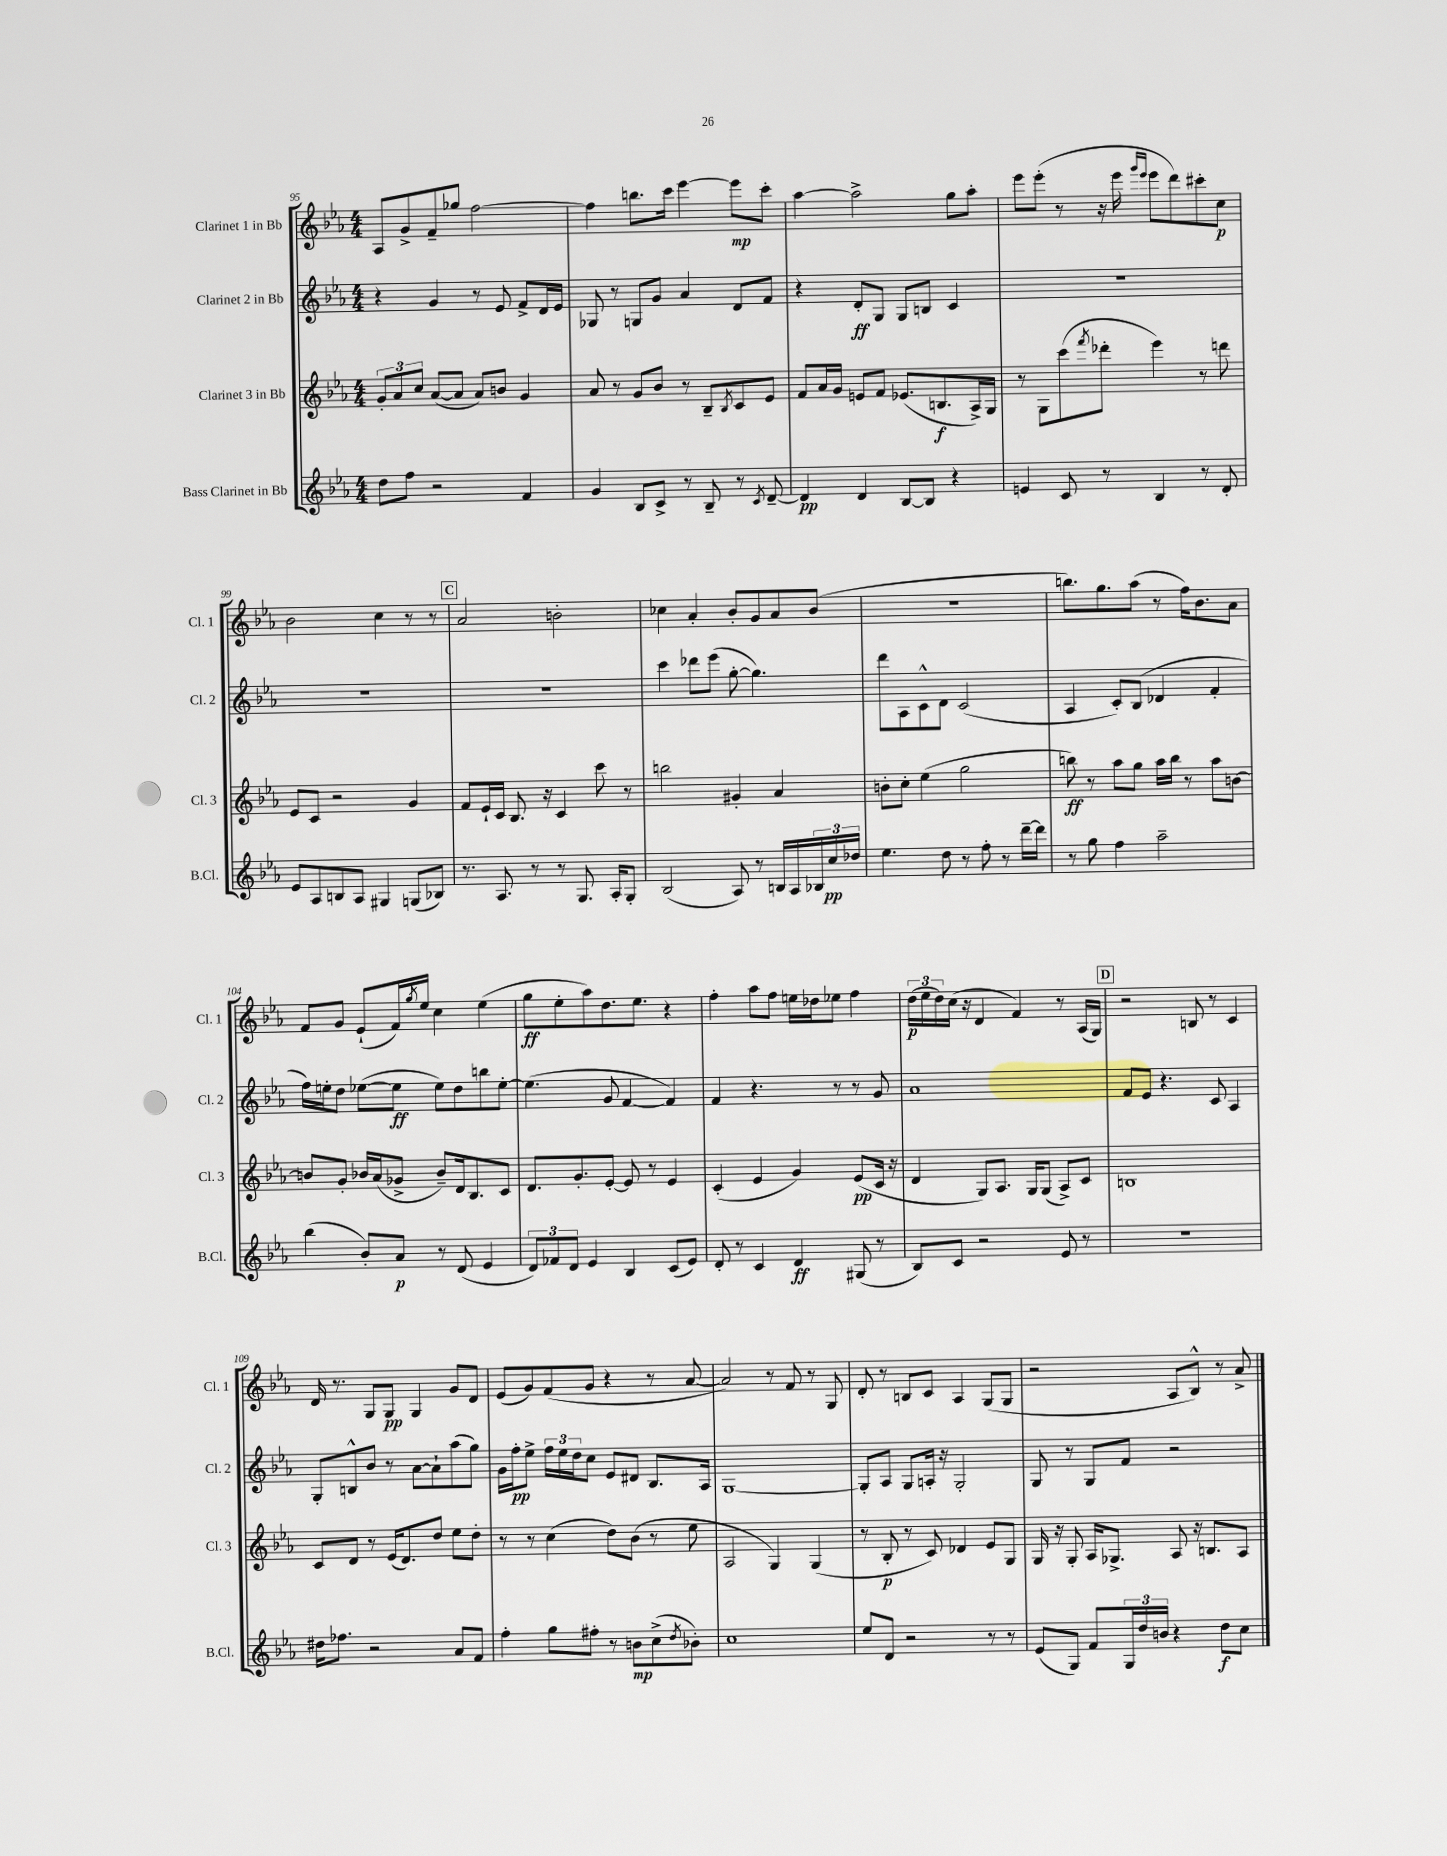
<<
\new StaffGroup <<
\new Staff = "s0" \with { instrumentName = "Clarinet 1 in Bb" shortInstrumentName = "Cl. 1" } {
    \clef treble \key ees \major \numericTimeSignature \time 4/4
    aes8 g'8-> f'8-- ges''8 f''2~ |
    f''4 b''8. c'''16 ees'''4~ ees'''8\mp c'''8-. |
    aes''4~ aes''2-> g''8 aes''8-. |
    ees'''8 ees'''8-.( r8 r16 ees'''16 \grace { g'''16 ees'''16 } ees'''8 d'''8) cis'''8-. c''8\p |
    bes'2 c''4 r8 r8 |
    \mark \markup { \box "C" } aes'2 b'2-. |
    ces''4 aes'4-. bes'8-. g'8 aes'8 bes'8( |
    R1 |
    b''8.) g''8. aes''8( r8 f''16) bes'8. aes'8 |
    f'8 g'8 ees'8-!( f'16) \acciaccatura { g''8 } ees''16 c''4 ees''4( |
    g''8\ff ees''8-. aes''8) d''8. ees''8. r4 |
    f''4-. aes''8 f''8 e''16 des''16 ees''8 f''4 |
    \tuplet 3/2 { d''16\p( ees''16 d''16) } c''16( r16 d'4 f'4) r8 aes16( g16) |
    \mark \markup { \box "D" } r2 b8 r8 c'4 |
    d'16 r8. g8 g8\pp g4 g'8 d'8 |
    ees'8( g'8) f'8( g'8 r4 r8 aes'8~ |
    aes'2) r8 f'8 r8 g8 |
    d'8-. r8 b8 c'8 aes4 g8( g8 |
    r2 aes8 bes8-^) r8 aes'8-> \bar "|." |
}
\new Staff = "s1" \with { instrumentName = "Clarinet 2 in Bb" shortInstrumentName = "Cl. 2" } {
    \clef treble \key ees \major \numericTimeSignature \time 4/4
    r4 g'4 r8 ees'8 f'8-> d'16 ees'16 |
    ges8 r8 g8 g'8 aes'4 d'8 f'8 |
    r4 d'8-.\ff g8 g8 b8 c'4 |
    R1 |
    R1 |
    \mark \markup { \box "C" } R1 |
    c'''4 des'''8 ees'''8( g''8~-. g''4.) |
    d'''8 aes8 c'8-^ d'8 c'2( |
    aes4 c'8-.) bes8( des'4 f'4-. |
    f''16) e''16-. d''8 ees''8~( ees''8\ff ees''8) d''8 b''8 ees''8~-. |
    ees''4.( g'8 f'4~ f'4) |
    f'4 r4. r8 r8 g'8 |
    aes'1 |
    \mark \markup { \box "D" } f'8 ees'8 r4. c'8 aes4 |
    g8-. b8-^ bes'8 r8 aes'8~ aes'8-! aes''8( g''8) |
    g'16 f''16-.\pp ees''8-> \tuplet 3/2 { f''16 ees''16 d''16 } c''8 ees'8 dis'8 bes8. aes16 |
    g1~ |
    g8-. aes8 g8 a16-. r16 g2-. |
    g8 r8 g8 f'8 r2 \bar "|." |
}
\new Staff = "s2" \with { instrumentName = "Clarinet 3 in Bb" shortInstrumentName = "Cl. 3" } {
    \clef treble \key ees \major \numericTimeSignature \time 4/4
    \tuplet 3/2 { g'8-. aes'8 c''8 } aes'8~( aes'8 aes'8) b'8 g'4 |
    aes'8 r8 g'8 bes'8 r8 bes8-- \acciaccatura { bes8 } c'8 ees'8 |
    f'8 aes'16 g'16 e'8 f'8 ees'8.( b8.\f aes16->) g16 |
    r8 g8 c'''8( \acciaccatura { f'''8 } des'''8-. ees'''4) r8 d'''8 |
    ees'8 c'8 r2 g'4 |
    \mark \markup { \box "C" } f'8 ees'16-! c'16 bes8. r16 c'4 c'''8 r8 |
    b''2 gis'4-. aes'4 |
    b'8-. c''8-. ees''4( g''2 |
    b''8\ff) r8 aes''8 g''8 aes''16 b''16 r8 aes''8 b'8~ |
    b'8 g'8-. bes'16 aes'16( ges'8-> bes'8--) d'16 bes8. c'8 |
    d'8. g'8.-. ees'8~-. ees'8 r8 ees'4 |
    c'4-.( ees'4 g'4) ees'8\pp( c'16 r16 |
    d'4 g8) aes8. g16 g8( aes8->) c'8 |
    \mark \markup { \box "D" } b1 |
    c'8 d'8 r8 ees'16( d'8.) d''8 ees''8 d''8-. |
    r8 r8 c''4( d''8) bes'8( r8 ees''8 |
    aes2 g4) g4( |
    r8 bes8-.\p r8 c'8) des'4 ees'8 g8 |
    g16 r16 g8-. aes16 ges8.-> aes8 r16 b8. aes8 \bar "|." |
}
\new Staff = "s3" \with { instrumentName = "Bass Clarinet in Bb" shortInstrumentName = "B.Cl." } {
    \clef treble \key ees \major \numericTimeSignature \time 4/4
    d''8 f''8 r2 f'4 |
    g'4 bes8 c'8-> r8 bes8-- r8 \acciaccatura { c'8 } d'8~-- |
    d'4\pp d'4 bes8~ bes8 r4 |
    e'4 c'8 r8 bes4 r8 d'8-. |
    ees'8 aes8 b8 aes8 gis4 g8( bes8) |
    \mark \markup { \box "C" } r8. aes8. r8 r8 g8. aes16-. g8-. |
    bes2( aes8) r8 b16 aes16 \tuplet 3/2 { bes16 c''16\pp des''16 } |
    ees''4. d''8 r8 f''8-. r8 d'''16~-- d'''16 |
    r8 g''8 f''4 aes''2-- |
    bes''4( bes'8-.) aes'8\p r8 d'8( ees'4 |
    \tuplet 3/2 { d'8) fes'8 d'8 } ees'4 bes4 c'8( ees'8) |
    d'8-. r8 c'4 d'4\ff gis8( r8 |
    bes8) c'8 r2 ees'8 r8 |
    \mark \markup { \box "D" } r1 |
    dis''16 fes''8. r2 aes'8 f'8 |
    f''4-. g''8 fis''8-. r8 b'8\mp c''8->( \acciaccatura { d''8 } bes'8-.) |
    c''1 |
    ees''8 d'8 r2 r8 r8 |
    ees'8( g8) f'8 \tuplet 3/2 { g16 d''16 b'16 } r4 d''8\f c''8 \bar "|." |
}
>>
>>
\layout { \context { \Score currentBarNumber = #95 } }
